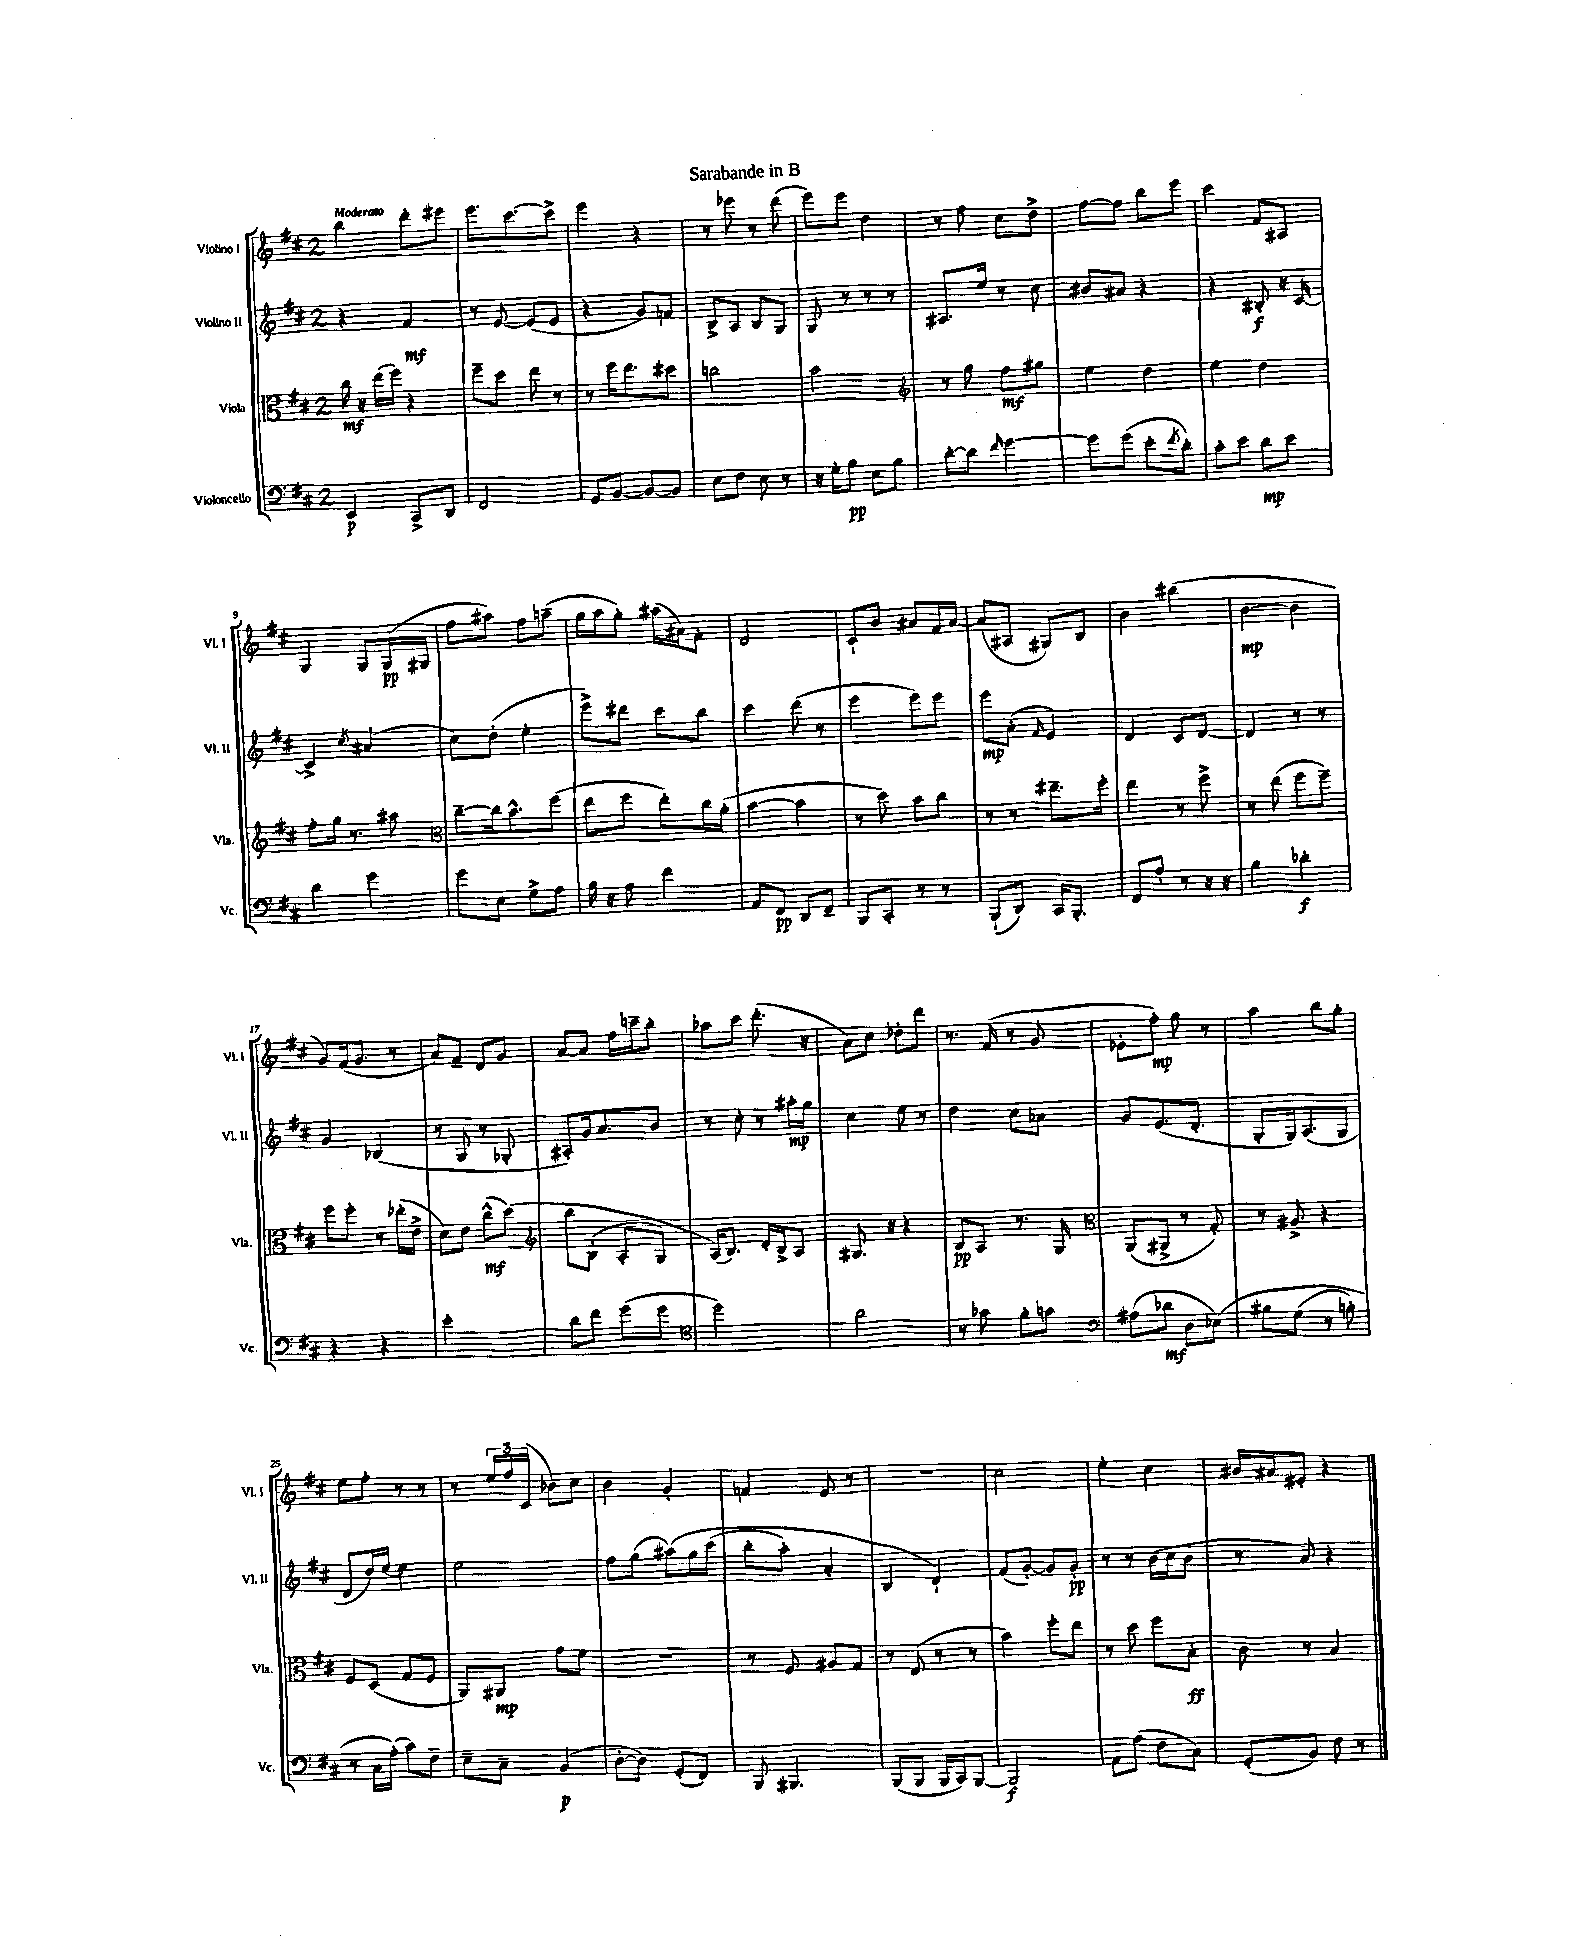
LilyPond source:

\header { title = "Sarabande in B" }
<<
\new StaffGroup <<
\new Staff = "s0" \with { instrumentName = "Violino I" shortInstrumentName = "Vl. I" } {
    \clef treble \key d \major \once \override Staff.TimeSignature.style = #'single-digit \time 2/4 \tempo "Moderato"
    b''4 d'''8-. eis'''8 |
    e'''8. cis'''8.~ cis'''8-> |
    e'''4 r4 |
    r8 ees'''8 r8 d'''8( |
    e'''8) e'''8 d''4 |
    r8 fis''8 cis''8 d''8-> |
    fis''8~ fis''8 b''8 e'''8 |
    cis'''4 fis'8 ais8 |
    g4 g8 g16\pp( gis16 |
    fis''8 ais''8) fis''8 a''8--( |
    g''16 a''16 g''8-.) ais''16( ais'16) fis'8-. |
    d'2 |
    cis'8-! b'8 ais'8 fis'16 ais'16~ |
    ais'8( ais8 gis8) b8 |
    b'4 bis''4( |
    b'4~\mp b'4 |
    g'8) fis'16( g'8. r8 |
    a'8) fis'8-- d'8 g'8 |
    a'8~ a'8 fis''16 c'''16-- b''8-. |
    aes''8 cis'''8 d'''8.-.( r16 |
    a'8) cis''8 des''8-. d'''8 |
    r8. fis'16( r8 g'8 |
    ees'8-. fis''8-.\mp) g''8 r8 |
    a''4 b''8 g''8-. |
    e''8 fis''8-. r8 r8 |
    r8 \tuplet 3/2 { e''16 fis''16 cis'16( } bes'8) cis''8 |
    b'4 g'4-. |
    f'4 e'8 r8 |
    r2 |
    cis''2 |
    e''4-. cis''4 |
    bis'16 ais'16 eis'8-. r4 \bar "|." |
}
\new Staff = "s1" \with { instrumentName = "Violino II" shortInstrumentName = "Vl. II" } {
    \clef treble \key d \major \once \override Staff.TimeSignature.style = #'single-digit \time 2/4
    r4 fis'4\mf |
    r8 e'8~ e'8( e'8 |
    r4 g'8) f'8 |
    b8-> a8 b8 g8 |
    g8 r8 r8 r8 |
    ais8. e''16 r8 cis''8 |
    bis'8 ais'8 r4 |
    r4 bis8-.\f r16 cis'16~ |
    cis'4-> \acciaccatura { cis''8 } ais'4( |
    cis''8) d''8-.( e''4-. |
    e'''8->) dis'''8 cis'''8 b''8 |
    cis'''4 d'''8( r8 |
    e'''4 e'''8) e'''8 |
    e'''8\mp a'8-.( \grace { fis'16 } e'4) |
    d'4 cis'8 d'8~ |
    d'4 r8 r8 |
    g'4 bes4( |
    r8 g8 r8 ges8-. |
    ais8-.) g'16 a'8. b'8 |
    r8 cis''8-. r8 ais''16-.\mp g''16 |
    cis''4 e''8 r8 |
    d''4 cis''8 aes'8 |
    g'8 e'8.( d'8.-. |
    g8-. g16) a8.( g8 |
    d'8 d''16) e''16~ e''4 |
    e''2 |
    fis''8 g''8( ais''8)\( g''16 cis'''16( |
    b''8-. a''8-.) a'4-. |
    b4 d'4-!\) |
    fis'8( g'8~-.) g'8 g'8-.\pp |
    r8 r8 b'16( cis''16 b'8 |
    r8 a'8) r4 \bar "|." |
}
\new Staff = "s2" \with { instrumentName = "Viola" shortInstrumentName = "Vla." } {
    \clef alto \key d \major \once \override Staff.TimeSignature.style = #'single-digit \time 2/4
    cis''16\mf r16 e''16( fis''16) r4 |
    fis''8-- d''8 e''8 r8 |
    r8 fis''16 e''8. dis''8 |
    c''2 |
    b'2 |
    \clef treble r8 g''8 fis''8\mf gis''8 |
    e''4 d''4 |
    e''4 d''4 |
    fis''8-. g''16 r8. ais''8 |
    \clef alto cis''8~-- cis''16 b'8.-^ fis''8( |
    e''8 fis''8 e''8-.) cis''16 a'16-.( |
    b'4~ b'4 |
    r8 d''8) b'8 cis''8 |
    r8 r8 eis''8.-- fis''16-. |
    e''4 r8 fis''8-> |
    r8 e''8( fis''8 fis''8--) |
    fis''8 fis''8-. r8 ees''16-.( e'16-> |
    d'8) e'8 cis''8-^\mf( d''8)\( |
    \clef treble b''8 b8-.( a8-. g8) |
    a16(\) b8.) d'16-. b16-> a8 |
    gis8. r16 r4 |
    b8\pp a8 r8. g16 |
    \clef alto a,8( ais,8-> r8 g8-.) |
    r8 ais8-> r4 |
    fis8 d8( g8 fis8 |
    a,8) ais,8\mp g'8 fis'8 |
    R2 |
    r8 fis8 ais8 g8 |
    r8 e8( r8 r8 |
    b'4) fis''8-. e''8 |
    r8 d''8 fis''8 b8-.\ff |
    cis'8 r8 b4 \bar "|." |
}
\new Staff = "s3" \with { instrumentName = "Violoncello" shortInstrumentName = "Vc." } {
    \clef bass \key d \major \once \override Staff.TimeSignature.style = #'single-digit \time 2/4
    e,4\p cis,8-> d,8 |
    fis,2 |
    g,8 b,8~ b,8~ b,8 |
    e8 fis8 e8 r8 |
    r16 g16-. b8\pp e8 b8 |
    d'8~-. d'8 \grace { fis'16 } g'4~ |
    g'8 g'8( e'8-. \acciaccatura { fis'8 } d'8-.) |
    cis'8-. e'8 d'8\mp e'8 |
    d'4 g'4 |
    g'8 e8 g8-> a8 |
    b16 r16 a8 fis'4 |
    a,8 fis,8\pp d,8 fis,8-- |
    b,,8 cis,8-. r8 r8 |
    b,,8-!( d,8) cis,16 b,,8.-. |
    fis,8 a8-. r8 r16 r16 |
    b4 des'4-.\f |
    r4 r4 |
    e'2-. |
    d'8 fis'8 g'8( g'8 |
    \clef tenor d''2) |
    a'2 |
    r8 ges'8 fis'8-. g'8 |
    \clef bass ais8( des'8\mf d8 ees8)\( |
    bis8 g8( r8 b8-.) |
    r8 cis16 a16-.(\) cis'8) fis8-- |
    e8-- cis8-- b,4\p( |
    d8~-. d8) g,8-.( fis,8) |
    b,,8 bis,,4. |
    b,,8( b,,8 b,,16 cis,16) b,,8~ |
    b,,2\f |
    a,8 a8( fis8 cis8) |
    g,8-.( b,8) fis8 r8 \bar "|." |
}
>>
>>
